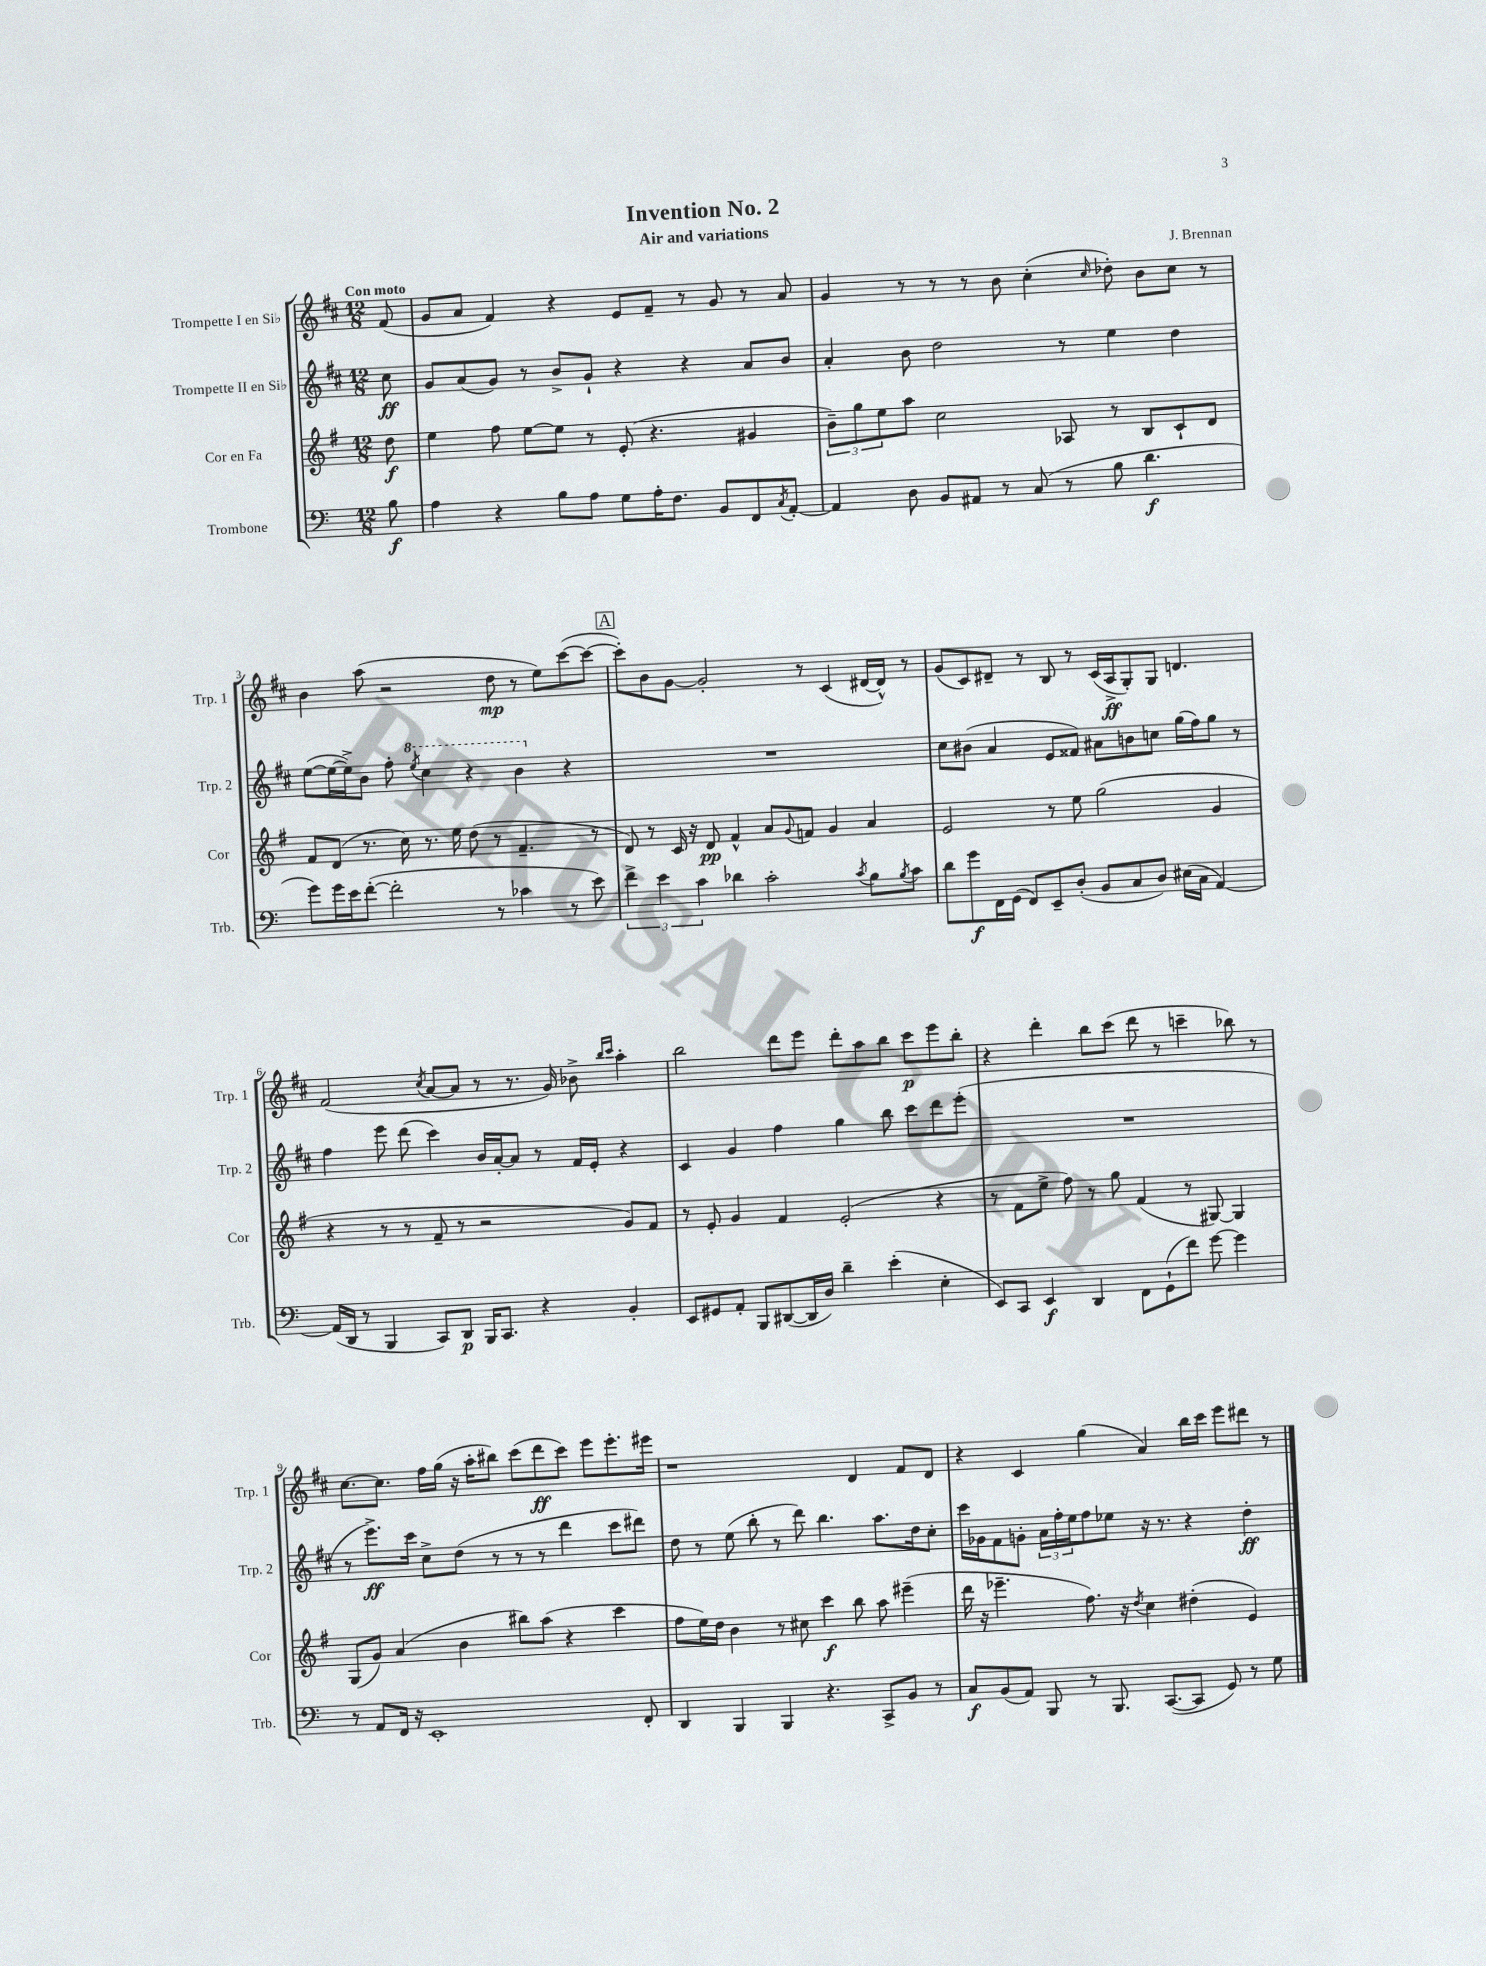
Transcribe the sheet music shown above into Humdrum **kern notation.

**kern	**kern	**kern	**kern
*staff4	*staff3	*staff2	*staff1
*clefF4	*clefG2	*clefG2	*clefG2
*k[]	*k[f#]	*k[f#c#]	*k[f#c#]
*M12/8	*M12/8	*M12/8	*M12/8
8B\	8dd\	8cc#\	(8f#/
=	=	=	=
4A\	4ee\	8g/L	8g/L
.	.	(8a/	8a/J
4r	8ff#\	8g/J)	4f#/)
.	[8ee\L	8r	.
8B\L	8ee\]J	8b^/L	4r
8A\J	8r	8g`/J	.
8G\L	(8e'/	4r	8e/L
16A'\K	4.r	.	8f#~/J
8.F\J	.	.	.
.	.	4r	8r
8BB/L	.	.	8g/
8FF/	4g#/	8a/L	8r
8qC/	.	.	.
[8AA'/J	.	8b/J	8a/
=	=	=	=
4AA/]	12b~\L)	4a'/	4g/
.	12gg\	.	.
.	12ee\	.	.
8D\	8aa\J	8b\	8r
8BB/L	2cc\	2dd\	8r
8AA#/J	.	.	8r
8r	.	.	8b\
(8C/	.	.	(4cc#'\
8r	8A-/	8r	.
.	.	.	16qqcc#/
8B\	8r	4ee\	8dd-'\)
4.d\	8B/L	.	8b\L
.	8c`/	4dd\	8cc#\J
.	8d/J	.	8r
=	=	=	=
8g\L)	8f#/L	([8ee\L	4b\
16g\L	(8d/J	16ee\_L	.
16e\J	.	16ee^\]J)	.
([8f'\J	8.r	8b\J	(8aa\
2f'\]	.	8ff#'\	2r
.	16cc\)	.	.
.	.	8qeee/	.
.	8.r	4ccc#\	.
.	16ee\	.	.
.	(8dd\	4r	.
8r	8r	.	8dd\
4c-\	4.f#~/	4bb\	8r
.	.	.	8ee\L)
8r	.	4r	([8ccc#\
8e\)	8r	.	8ccc#\_J
=	=	=	=
6f^\	8d/)	1.r	8ccc#'\]L)
.	8r	.	8b\
6e\	.	.	.
.	16c/	.	[8g\J
.	16r	.	.
6c\	.	.	.
.	8d/	.	2g'/]
4d-\	4f#^^/	.	.
2c'\	8a/L	.	.
.	8qqg/	.	.
.	8f/J	.	8r
.	4g/	.	(4c#/
8qc/	.	.	.
8B\L	4a/	.	[16d#/LL
.	.	.	16d#^^/]JJ)
8qB/	.	.	.
8c\J	.	.	8r
=	=	=	=
8d\L	2e/	8cc#\L	(8g/L
8g\	.	(8b#\J	8c#/)
16FF\L	.	4a/	8d#~/J
(16GG\JJ	.	.	.
8FF/L)	.	.	8r
8EE~/	8r	8e/L	8B/
(8D'/J	8ee\	8f##/J)	8r
8BB/L	(2gg\	8a#\L	(16c#/LL
.	.	.	16A^/J
8C/	.	8b\	8G'/)
8D/J)	.	8cc\J	8G/J
(16E#\LL	.	(16gg\LL	4.d/
16C\JJ	.	16ff#\J)	.
[4AA/)	4g/	8gg\J	.
.	.	8r	.
=	=	=	=
(16AA/]LL	4r	4ff#\	(2f#/
16DD/JJ	.	.	.
8r	.	.	.
4BBB/	8r	8eee\	.
.	8r	(8ddd\	.
.	.	.	8qcc#/
8CC/L)	8f#~/	4ccc#\)	[8a/L
8DD/J	8r	.	8a/]J
16BBB/LK	2r	16b/LL	8r
8.CC/J	.	[16a'/J	.
.	.	8a/]J	8.r
4r	.	8r	.
.	.	.	16g/)
.	.	16f#/LL	8b-^\
.	.	16e'/JJ	.
.	.	.	16qqbb/LL
.	.	.	16qqccc#/JJ
4BB'/	8g/L)	4r	4aa'\
.	8f#/J	.	.
=	=	=	=
8EE/L	8r	4c#/	2bb\
8GG#/	8e'/	.	.
8AA'/J	4g/	4g/	.
8BBB/L	.	.	.
([8DD#/	4f#/	4ff#\	8ddd\L
16DD#/]L	.	.	8eee\J
16D/JJ)	.	.	.
4d~\	(2e'/	4gg\	8ddd'\L
.	.	.	8aa\
(4e'\	.	8bb\	8bb\J
.	.	8ccc#\L	8ccc#\L
4E'\	4r	8ddd\	8eee\
.	.	(8eee'\J	8bb'\J
=	=	=	=
8EE/L)	8r	1.r	4r
8CC/J	8f#\L	.	.
4EE/	8ee^\J	.	4ddd'\
.	8ff#\)	.	.
4DD/	8r	.	8bb\L
.	8gg\	.	(8ccc#\J
8FF\L	(4f#/	.	8ddd\
(8GG`\	.	.	8r
8f\J)	8r	.	4ccc~\
[8g\	[8G#/)	.	.
4g\]	4G#/]	.	8bb-\)
.	.	.	8r
=	=	=	=
8r	(8G/L	8r	[8.cc#\L
8AA/L	8g/J)	8.eee^\L)	.
.	.	.	8.cc#\]J
16FF/Jk	(4a/	.	.
16r	.	16ccc#\Jk	.
1EE'	.	8cc#^\L	16ff#\LL
.	.	.	(16gg\JJ
.	4b\	(8dd\J	16r
.	.	.	16aa'\LK
.	.	8r	8bb#\J)
.	8bb#\L)	8r	(8ccc#\L
.	(8aa\J	8r	8ddd\
.	4r	4ddd\	8ccc#\J)
.	.	.	8eee\L
.	4ccc\	8ccc#\L	8.eee'\
8FF'/	.	8ddd#\J)	.
.	.	.	16eee#\Jk
=	=	=	=
4DD/	8ff#\L	8dd\	1r
.	16ee\L)	8r	.
.	16dd\JJ	.	.
4BBB/	4b\	(8ee\	.
.	.	8bb'\	.
4BBB/	8r	8r	.
.	8cc#\	8ddd\)	.
4.r	4ccc\	4.bb\	.
.	8bb\	.	4d/
8CC^/L	8aa\	8.aa\L	.
8BB/J	(4eee#~\	.	8f#/L
.	.	16dd\k	.
8r	.	8cc#'\J	8d/J
=	=	=	=
8C/L	16ddd\	16ccc#\LL	4r
.	16r	16g-\J	.
(8BB/	4.eee-~\	8f#\	.
8AA/J)	.	8g'\J	4c#/
8BBB/	.	24a\LL	.
.	.	24ff#'\	.
.	.	24ee\J	.
8r	8.ff#\)	8ff#\	(4gg\
8.BBB/	.	8ee-\J	.
.	16r	.	.
.	8qdd/	.	.
.	4cc\	16r	4a/)
([8.CC/L	.	8.r	.
8CC/]J	(4dd#'\	4r	16bb\LL
.	.	.	16ccc#\JJ
8GG/)	.	.	8eee\L
8r	4e/)	4dd'\	8ddd#\J
8G\	.	.	8r
==	==	==	==
*-	*-	*-	*-
